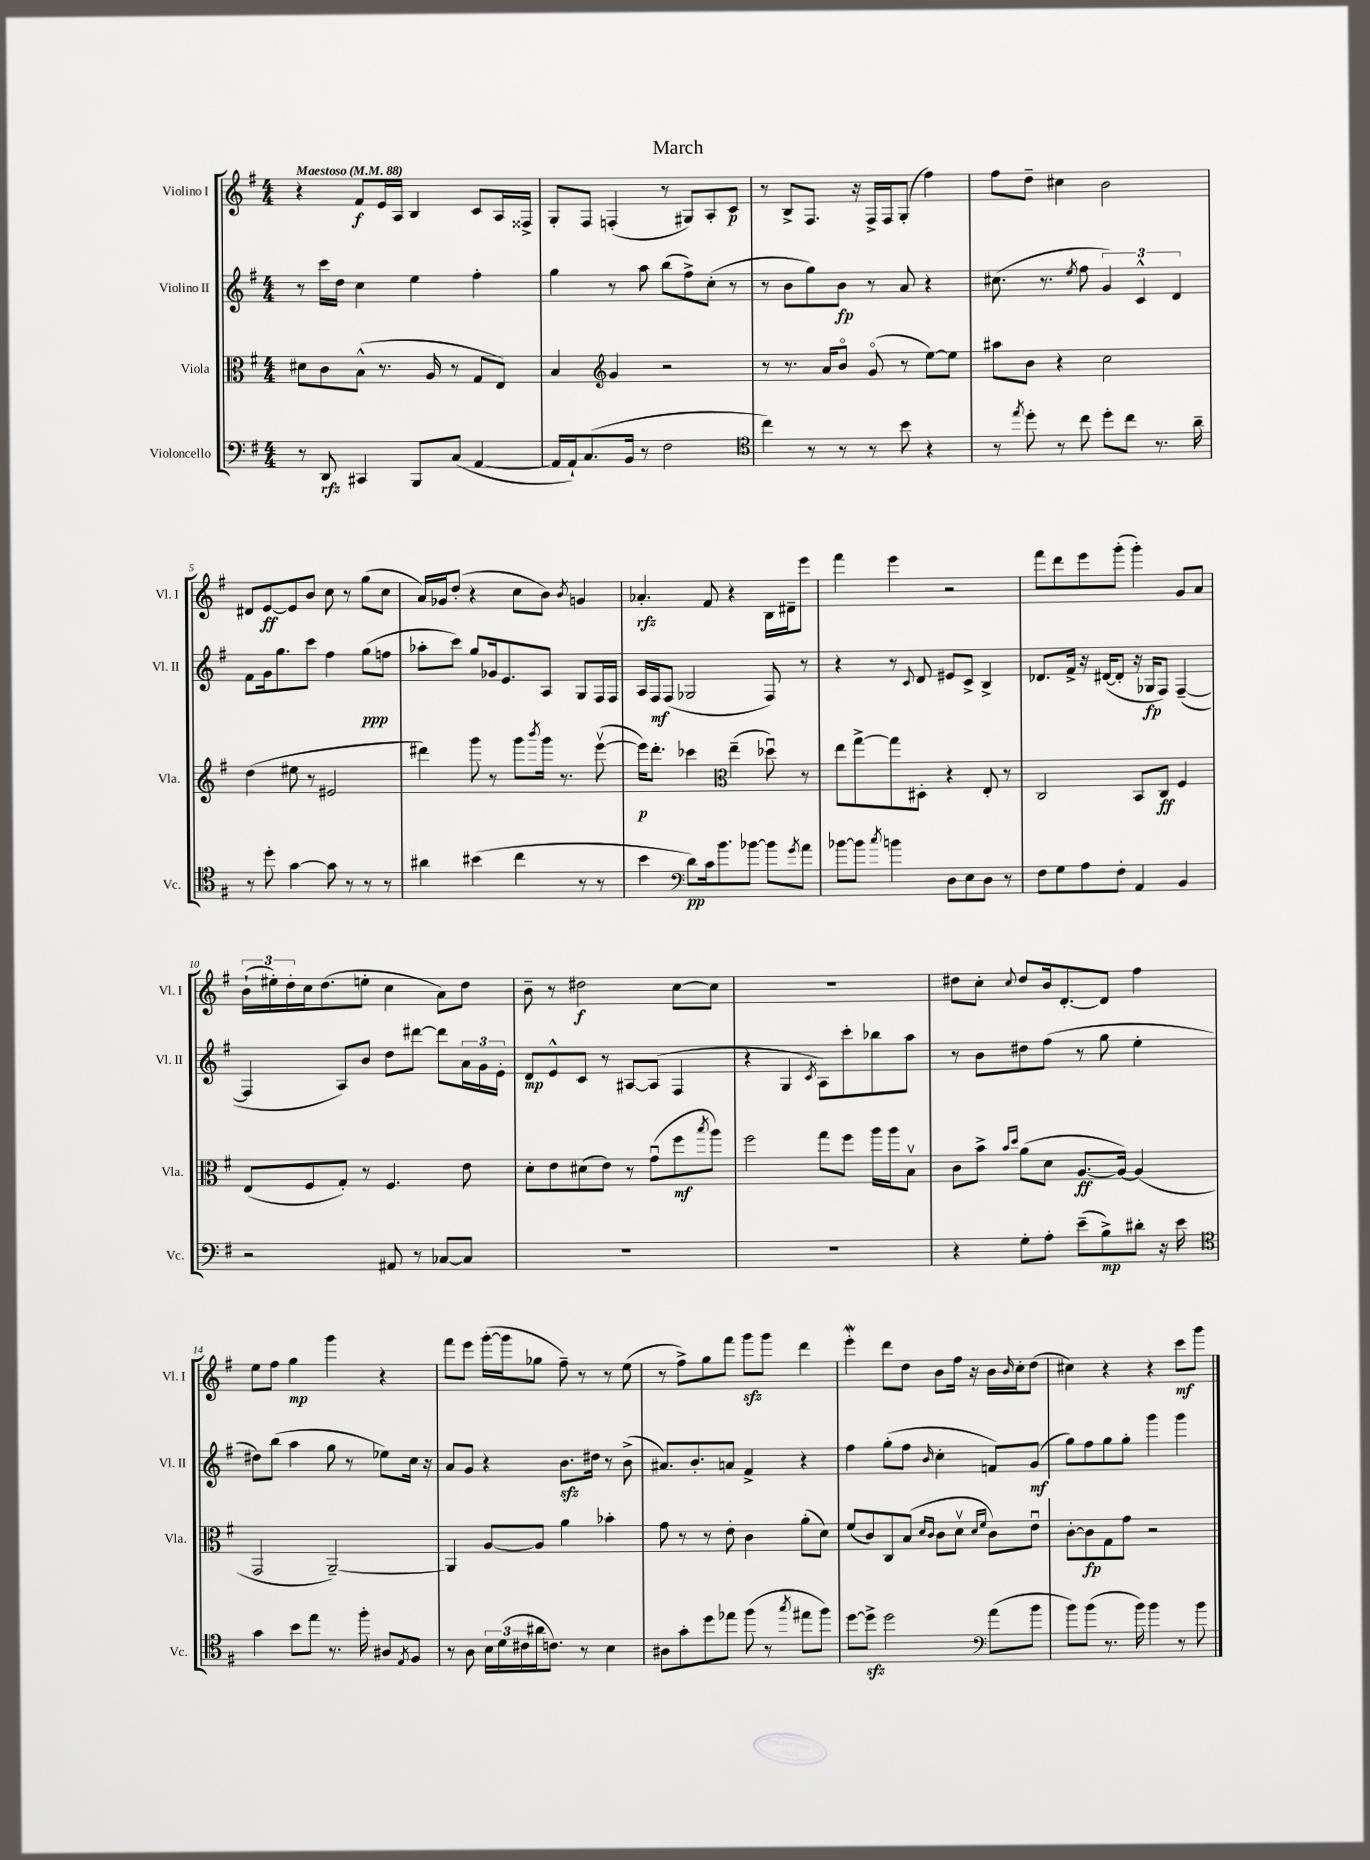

**kern	**kern	**kern	**kern
*staff4	*staff3	*staff2	*staff1
*clefF4	*clefC3	*clefG2	*clefG2
*k[f#]	*k[f#]	*k[f#]	*k[f#]
*M4/4	*M4/4	*M4/4	*M4/4
*MM88	*MM88	*MM88	*MM88
8r	8d#\L	8r	4r
8DD/	8c\	16ccc\LL	.
.	.	16dd\JJ	.
4CC#/	(8B^^\J	4cc\	8f#/L
.	8.r	.	16e/L
.	.	.	16A/JJ
8BBB/L	.	4ee\	4B/
.	16A/	.	.
(8C/J	8r	.	.
[4AA/	8G/L	4ff#'\	8c/L
.	8E/J)	.	16A/L
.	.	.	16F##^/JJ
=	=	=	=
16AA/]LL	4B/	4gg\	8G'/L
16AA`/J)	.	.	.
(8.C/	.	.	8F#/J
*	*clefG2	*	*
.	4g/	8r	(4F'/
16BB/Jk	.	.	.
8r	.	8aa\	.
2F#\	2r	(8bb\L	8r
.	.	8ff#^\)	8G#/L)
.	.	(8cc'\J	8A'/
.	.	8r	8c/J
=	=	=	=
*clefC4	*	*	*
4cc\)	8r	8r	8r
.	8.r	8b\L	8B^/L
8r	.	8gg\)	8.F#/J
.	16a/LK	.	.
8r	8bo/J	8b\J	.
.	.	.	16r
8r	(8go/	8r	16F#^/LL
.	.	.	16F#/J
8b\	8r	8a/	(8G'/J
4r	[8ee\L)	4r	4ff#\)
.	8ee\]J	.	.
=	=	=	=
8r	8aa#\L	(8.cc#\	8ff#\L
8qee/	.	.	.
8dd'\	8b\J	.	8dd~\J
.	.	8.r	.
8r	4r	.	4cc#\
.	.	8qee/	.
8cc\	.	8ff#\	.
8dd'\L	2cc\	6g/)	2b\
8cc\J	.	.	.
.	.	6c^^/	.
8.r	.	.	.
.	.	6d/	.
16a~\	.	.	.
=	=	=	=
8r	(4dd\	8f#\L	8d#/L
8dd'\	.	16g\k	[8e/
.	.	8.gg\	.
[4g\	8ee#\	.	8e/]
.	8r	8ccc\J	8b/J
8g\]	2e#/	4ff#\	8cc\
8r	.	.	8r
8r	.	(8gg\L	(8gg\L
8r	.	8ff\J	8cc\J
=	=	=	=
4a#\	4ddd#\)	8aa-'\L	16a/LL)
.	.	.	16g-/J
.	.	8ccc\J)	(8dd'/J
(4b#\	8ggg\	8gg/L	4r
.	8r	16g-/k	.
.	.	8.e/	.
4cc\	8ggg\L	.	8cc\L
.	8qbbb/	.	.
.	16ggg\Jk	8A/J	8b\J)
.	8.r	.	.
.	.	.	8qb/
8r	.	8G/L	4g/
8r	([8eeev\	16F#/L	.
.	.	16F#/JJ	.
=	=	=	=
4b\	16eee\]LK)	16A/LL	4.a-'/
.	8.ddd'\J	16F#/J	.
.	.	(8F#/J	.
*clefF4	*	*	*
8d\L)	4ccc-\	2G-/	.
16c\k	.	.	8f#/
8.b\	.	.	.
*	*clefC3	*	*
.	(4ee~\	.	4r
[8b-\J	.	.	.
8b-\]L	8dd-u\)	8F#/)	16B\LL
.	.	.	16d#~\J
8qg/	.	.	.
8a\J	8r	8r	8eee\J
=	=	=	=
[8b-\L	8ee\L	4r	4fff#\
8b-\]J	[8gg^\	.	.
8qcc/	.	.	.
4b\	8gg\]	8r	4eee\
.	.	8qqc/	.
.	8D#'\J	8d/	.
8D\L	4r	8e#/L	2r
8E\	.	8c^/J	.
8D\J	8E'/	4B^/	.
8r	8r	.	.
=	=	=	=
8F#\L	2C/	8.d-/L	8fff#\L
8G\	.	.	8ddd\
.	.	16f#^/Jk	.
8A\	.	16r	8eee\
.	.	([16d#/LK	.
8F#'\J	.	8d#'/]J	(8ggg'\J
4AA/	8BB/L	16r	4ggg'\)
.	.	16G-/LK	.
.	8C/J	8F#/J)	.
4BB/	4F#/	([4F#~/	8g/L
.	.	.	8a/J
=	=	=	=
2r	(8E/L	4F#/]	(24b`\LL
.	.	.	24ee#'\)
.	.	.	24dd'\
.	8F#/	.	16cc\J
.	.	.	(8.dd\
.	8G'/J)	8A/L)	.
.	8r	8b/J	8ee'\J
8AA#/	4.F#/	8dd\L	4cc\
8r	.	[8ddd#\J	.
[8C-/L	.	8ddd#\]L	8a\L)
8C-/]J	8e\	24a\L	8dd\J
.	.	24g\	.
.	.	24e'\JJ	.
=	=	=	=
1r	8d'\L	8d/L	8b~\
.	8e\	8e^^/	8r
.	(8d#\	8c/J	2dd#\
.	8e\J)	8r	.
.	8r	[8A#/L	.
.	(8gu\L	(8A#/]J	.
.	8ff#\	4F#/	[8cc\L
.	8qbb/	.	.
.	8aa\J)	.	8cc\]J
=	=	=	=
1r	2ff#\	4r	1r
.	.	4G/	.
.	.	8qc/	.
.	8gg\L	8A\L)	.
.	8ff#\J	8ccc'\	.
.	16aa\LL	8bb-\	.
.	16aa\J	.	.
.	8Bv\J	8aa\J	.
=	=	=	=
4r	8c\L	8r	8dd#\L
.	8b^\J	8b\L	8cc'\J
.	16qqb/LL	.	.
.	16qqdd/JJ	.	8qqcc/
8G'\L	(8a\L	8dd#\	8dd#/L
8A'\J	8d\J	(8ff#\J	16b/k
.	.	.	[8.d'/
(8e~\L	[8.A/L	8r	.
8B^\)	.	8gg\	8d/]J
.	16A/_Jk)	.	.
8d#'\J	(4A/]	4ee'\	4ff#\
16r	.	.	.
16e\	.	.	.
=	=	=	=
*clefC4	*	*	*
4g\	2GG/	8dd#\L)	8ee\L
.	.	(8bb\J	8ff#\J
8b\L	.	4aa\	4gg\
8ee\J	.	.	.
8.r	[2AA~/)	8gg\	4ggg\
.	.	8r	.
16ff#'\	.	.	.
8A#/L	.	8ee-\L)	4r
8qE/	.	.	.
8F#/J	.	16cc\Jk	.
.	.	16r	.
=	=	=	=
8r	4AA/]	8a/L	8fff#\L
8A\	.	8g/J	8eee\J
24B\LL	[8A/L	4r	([16ggg'\LL
(24d\	.	.	.
.	.	.	16ggg\]J
24c#\	.	.	.
16a#\J	8A/]J	.	8gg-\J
8.c\J)	.	.	.
.	4a\	8.b\L	8ff#~\)
8r	.	.	8r
.	.	16dd#\Jk	.
4B\	4b-'\	8r	8r
.	.	(8b^\	(8ee\
=	=	=	=
8A#\L	8g\	8.a#/L)	8r
8g'\	8r	.	8ff#^\L)
.	.	8.b'/	.
8dd\	8r	.	8gg\
8ee-\J	8e'\	8a/J	8fff#\J
(8ff#\	4c\	4f#^/	8ggg\L
8r	.	.	8ggg\J
8qgg/	.	.	.
8ee#\L	(8a'\L	4r	4ddd\
8ff#\J)	8d\J)	.	.
=	=	=	=
[8dd\L	(8f#/L	4ff#\	4eee'\
8dd^\]J	8c/)	.	.
2dd\	8C/	(8gg'\L	8ddd\L
.	(8B/J	8ff#\J	8dd\J
.	16qqd/LL	.	.
.	16qqc/JJ	16qqb/	.
.	8c\L	4cc'\	8b\L
.	8dv\J	.	16ff#\Jk
.	.	.	16r
*clefF4	*	*	*
.	16qqd/LL	.	.
.	16qqf#/JJ	.	.
(8a\L	8c\L)	8f/L)	16b\LL
.	.	.	16qqb/
.	.	.	16cc'\J
8b\J	8eu\J	(8g/J	(8dd\J
=	=	=	=
8b\L)	[8c'\L	8gg\L)	4cc#\)
(8b\J	8c\]	8ff#\	.
8.r	8G\	8gg\	4r
.	8g\J	8gg'\J	.
16b\)	.	.	.
4b\	2r	4ggg\	4r
8r	.	4ggg\	8ccc\L
8b\	.	.	8ggg\J
==	==	==	==
*-	*-	*-	*-
